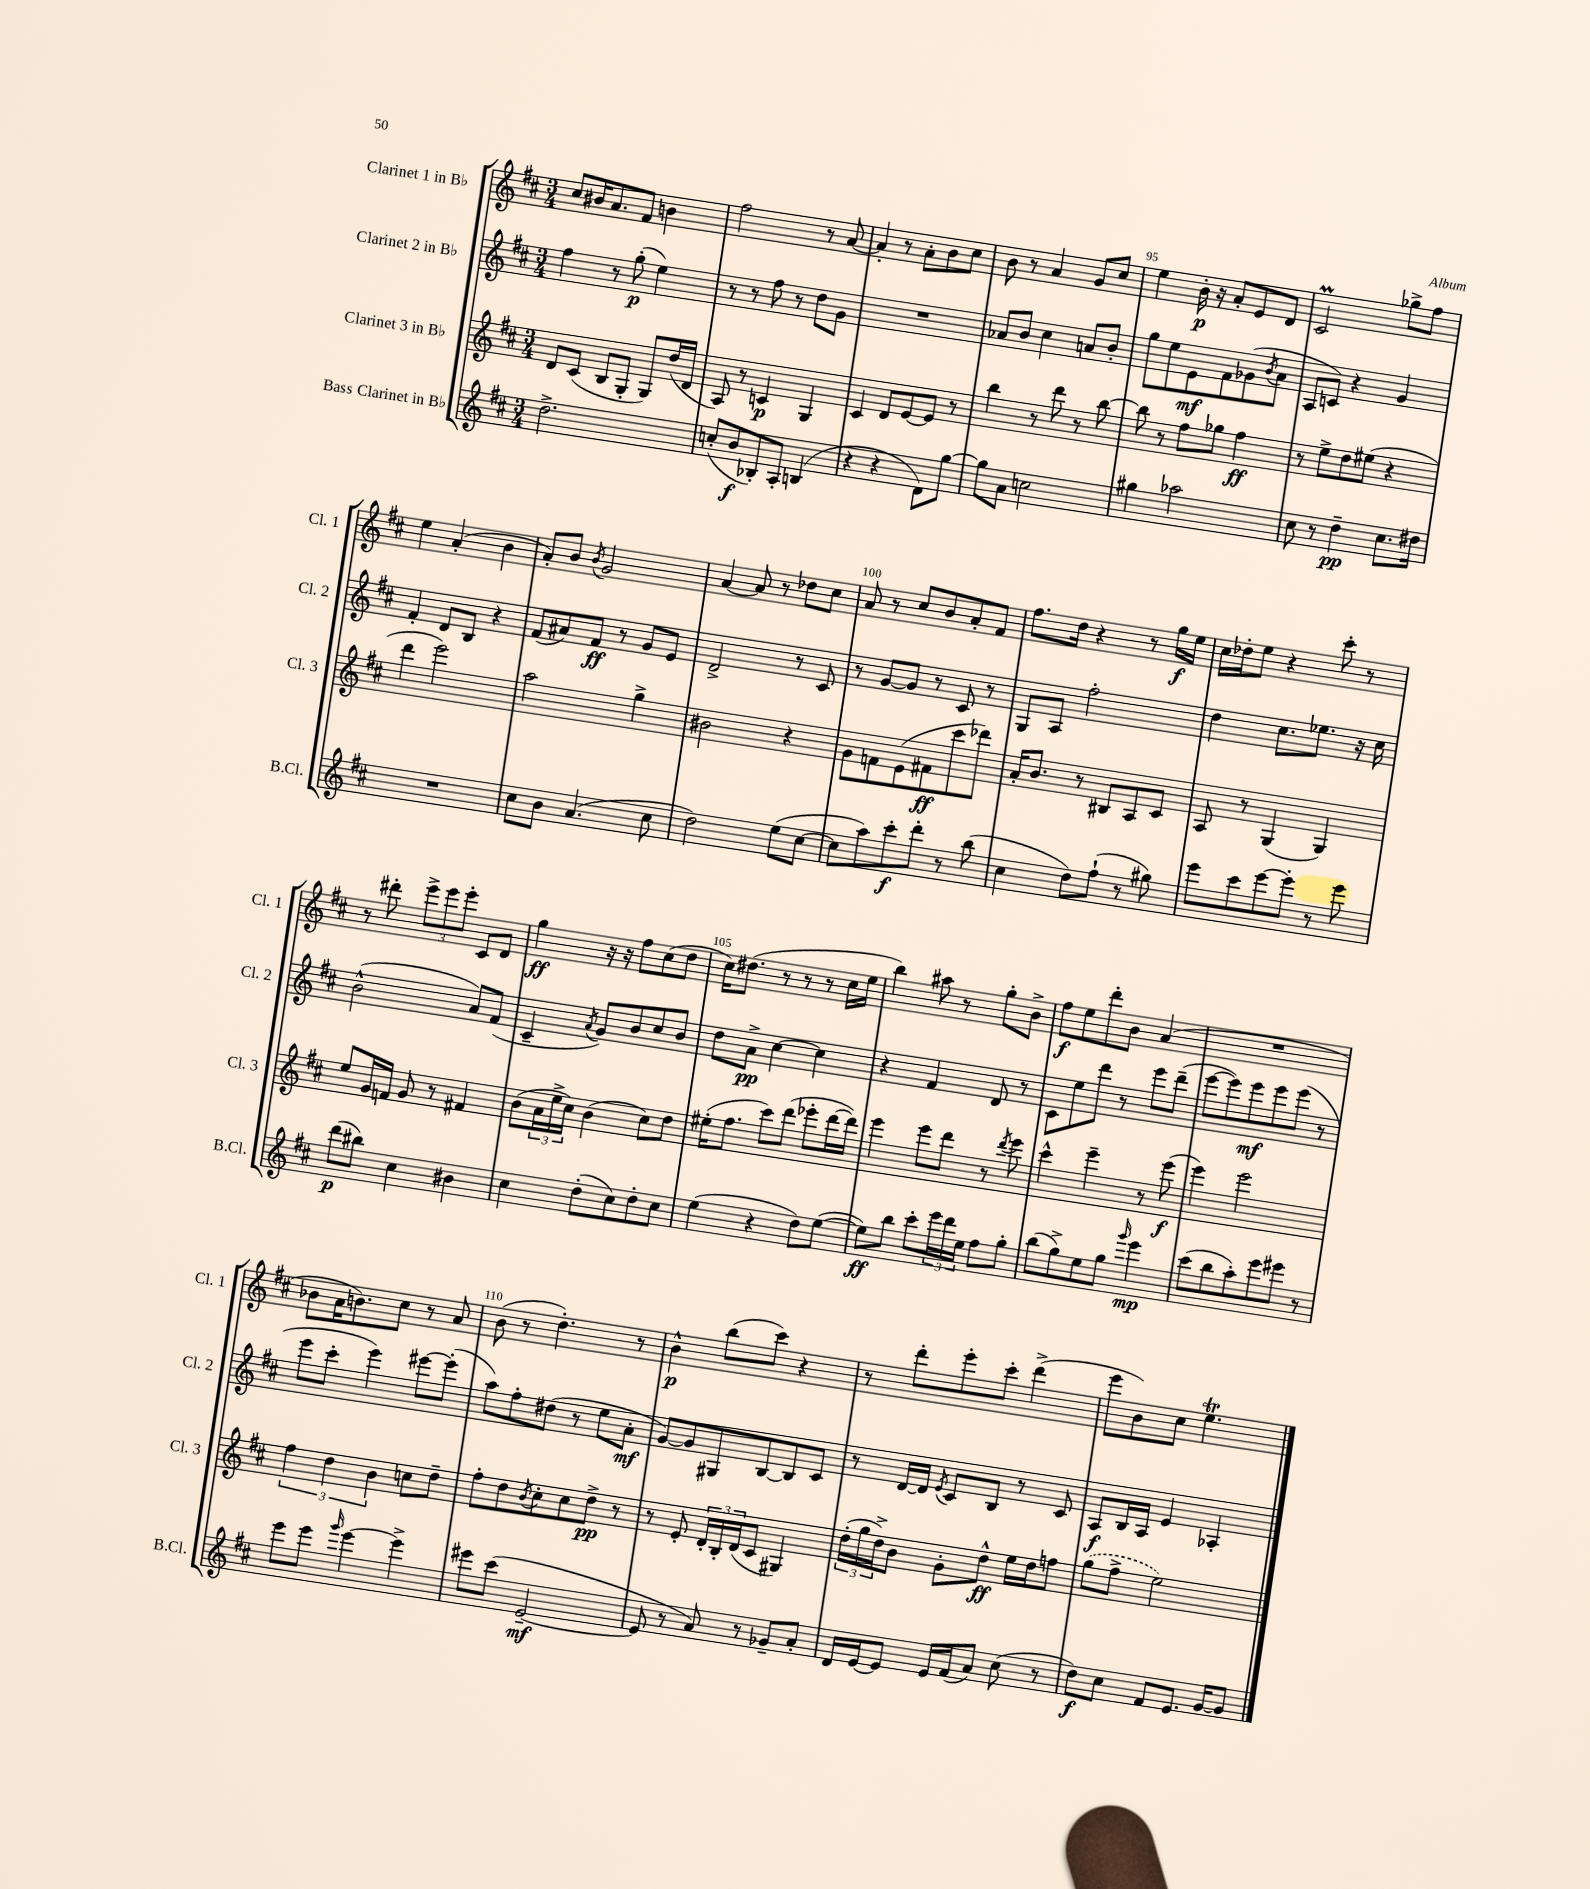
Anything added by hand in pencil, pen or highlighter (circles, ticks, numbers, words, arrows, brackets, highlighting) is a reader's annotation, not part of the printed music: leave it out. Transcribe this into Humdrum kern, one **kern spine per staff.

**kern	**dynam	**kern	**dynam	**kern	**dynam	**kern	**dynam
*part4	*part4	*part3	*part3	*part2	*part2	*part1	*part1
*staff4	*staff4	*staff3	*staff3	*staff2	*staff2	*staff1	*staff1
*I"Bass Clarinet in B♭	*	*I"Clarinet 3 in B♭	*	*I"Clarinet 2 in B♭	*	*I"Clarinet 1 in B♭	*
*I'B.Cl.	*	*I'Cl. 3	*	*I'Cl. 2	*	*I'Cl. 1	*
*clefG2	*	*clefG2	*	*clefG2	*	*clefG2	*
*k[f#c#]	*	*k[f#c#]	*	*k[f#c#]	*	*k[f#c#]	*
*M3/4	*	*M3/4	*	*M3/4	*	*M3/4	*
=91	=91	=91	=91	=91	=91	=91	=91
2.dd^\	.	8d/L	.	4ff#\	.	8cc#/L	.
.	.	(8c#/J	.	.	.	16b#X/K	.
.	.	.	.	.	.	8.a/	.
.	.	8B/L	.	8r	.	.	.
.	.	8G'/J	.	(8gg'\	p	8f#/J	.
.	.	8G/L)	.	4ee\)	.	4bn\	.
.	.	(16dd/L	.	.	.	.	.
.	.	16d/JJ	.	.	.	.	.
=92	=92	=92	=92	=92	=92	=92	=92
(8ccn'/L	.	8A/)	.	8r	.	2ff#\	.
8b/	f	8r	.	8r	.	.	.
8B-X'/)	.	4cn/	p	8ff#\	.	.	.
8A'/J	.	.	.	8r	.	.	.
(4Bn/	.	4G/	.	8dd\L	.	8r	.
.	.	.	.	8g\J	.	[8a/	.
=93	=93	=93	=93	=93	=93	=93	=93
4r	.	4c#/	.	2.r	.	4a'/]	.
4r	.	8d/L	.	.	.	8r	.
.	.	[8e/	.	.	.	8a'\L	.
8d\L)	.	8e/J]	.	.	.	8b\	.
[8gg\J	.	8r	.	.	.	8cc#\J	.
=94	=94	=94	=94	=94	=94	=94	=94
8gg\L]	.	4bb\	.	8a-X/L	.	8b\	.
8a\J	.	.	.	8b/J	.	8r	.
2ccn\	.	8r	.	4cc#\	.	4a/	.
.	.	8ddd\	.	.	.	.	.
.	.	8r	.	8an/L	.	8g/L	.
.	.	[8bb\	.	8b'/J	.	8cc#/J	.
=95	=95	=95	=95	=95	=95	=95	=95
4gg#X\	.	8bb\]	.	8gg\L	.	4ee\	.
.	.	8r	.	8ee\	.	.	.
2aa-X\	.	8ff#\L	.	8e\	mf	16b'\	p
.	.	.	.	.	.	16r	.
.	.	8gg-X\J	.	8f#\	.	8a'/L	.
.	.	4ff#\	ff	(8g-X\	.	8e/	.
.	.	.	.	8qb/	.	.	.
.	.	.	.	8a\J	.	8d/J	.
=96	=96	=96	=96	=96	=96	=96	=96
8cc#\	.	8r	.	8A/L	.	2c#m/	.
8r	.	8ee^\L	.	8cn/J)	.	.	.
4dd~\	pp	8dd\	.	4r	.	.	.
.	.	(8ee#X\J	.	.	.	.	.
8.cc#\L	.	4r	.	4g/	.	8gg-X^\L	.
.	.	.	.	.	.	8ff#\J	.
16dd#X\Jk	.	.	.	.	.	.	.
!!LO:LB:g=z
=97	=97	=97	=97	=97	=97	=97	=97
2.r	.	4ddd\	.	4f#'/	.	4ee\	.
.	.	2eee\)	.	8d/L	.	(4a'/	.
.	.	.	.	8B/J	.	.	.
.	.	.	.	4r	.	4b\	.
=98	=98	=98	=98	=98	=98	=98	=98
8cc#\L	.	2aa\	.	(8f#/L	.	8a'/L)	.
8b\J	.	.	.	8a#X/)	.	8b/J	.
.	.	.	.	.	.	8qb/	.
(4.a/	.	.	.	8f#/J	ff	2g/	.
.	.	.	.	8r	.	.	.
.	.	4gg^\	.	8g/L	.	.	.
8cc#\	.	.	.	8e/J	.	.	.
=99	=99	=99	=99	=99	=99	=99	=99
2dd\)	.	2b#X\	.	2d^/	.	[4a/	.
.	.	.	.	.	.	8a/]	.
.	.	.	.	.	.	8r	.
(8ee\L	.	4r	.	8r	.	8dd-X\L	.
[8cc#\J	.	.	.	8c#/	.	8cc#\J	.
=100	=100	=100	=100	=100	=100	=100	=100
8cc#\L]	.	8g\L	.	8r	.	8a/	.
8aa\)	.	8fn\	.	[8g/L	.	8r	.
8ccc#'\	f	(8e\	.	8g/J]	.	8cc#/L	.
8ddd'\J	.	8f#X\	ff	8r	.	8b/	.
8r	.	8ccc#\	.	8c#/	.	8a'/	.
(8bb\	.	8ddd-X\J)	.	8r	.	8f#/J	.
=101	=101	=101	=101	=101	=101	=101	=101
4cc#\	.	16a'/KL	.	8G/L	.	8.ff#\L	.
.	.	8.b/J	.	.	.	.	.
.	.	.	.	8A/J	.	.	.
.	.	.	.	.	.	16dd\Jk	.
8dd\L)	.	8r	.	2ff#'\	.	4r	.
(8ff#`\J	.	8B#X/L	.	.	.	.	.
8r	.	8A/	.	.	.	8r	.
8gg#X\)	.	8c#/J	.	.	.	16gg\LL	f
.	.	.	.	.	.	16ee\JJ	.
=102	=102	=102	=102	=102	=102	=102	=102
8eee\L	.	8A/	.	4dd\	.	16cc#\LL	.
.	.	.	.	.	.	16dd-X'\J	.
8ccc#\	.	8r	.	.	.	8ee\J	.
[8eee\	.	(4G/	.	8.cc#\L	.	4r	.
8eee'\J]	.	.	.	.	.	.	.
.	.	.	.	8.ee-X\J	.	.	.
8r	.	4G/)	.	.	.	8ccc#'\	.
8eee\	.	.	.	16r	.	8r	.
.	.	.	.	16cc#\	.	.	.
!!LO:LB:g=z
=103	=103	=103	=103	=103	=103	=103	=103
(8ddd\L	p	8ee/L	.	(2b^^\	.	8r	.
8bb#X\J)	.	16g/L	.	.	.	8ddd#X'\	.
.	.	16fn/JJ	.	.	.	.	.
4cc#\	.	8g/	.	.	.	12eee^\L	.
.	.	.	.	.	.	12eee\	.
.	.	8r	.	.	.	.	.
.	.	.	.	.	.	12eee'\J	.
4b#X\	.	4f#X/	.	8a/L)	.	8c#/L	.
.	.	.	.	(8f#/J	.	8d/J	.
=104	=104	=104	=104	=104	=104	=104	=104
4cc#\	.	(8b\L	.	4c#~/	.	4gg\	ff
.	.	24a\L	.	.	.	.	.
.	.	24ee^\	.	.	.	.	.
.	.	24cc#\JJ)	.	.	.	.	.
.	.	.	.	8qa/	.	.	.
(8dd'\L	.	(4b\	.	8g/L)	.	16r	.
.	.	.	.	.	.	16r	.
8cc#\)	.	.	.	8b/	.	8ff#\L	.
8dd'\	.	8cc#\L)	.	8cc#/	.	(8cc#\	.
8cc#\J	.	8dd\J	.	8b/J	.	8dd\J	.
=105	=105	=105	=105	=105	=105	=105	=105
(4ee\	.	(16ee#X'\KL	.	8dd\L	.	16cc#\KL)	.
.	.	8.ff#\J	.	.	.	(8.dd#X\J	.
.	.	.	.	8a^\J	pp	.	.
4r	.	8ccc#\L)	.	[4cc#\	.	8r	.
.	.	(8ddd\J	.	.	.	8r	.
8dd\L)	.	8eee-X'\L	.	4cc#\]	.	8r	.
([8ee\J	.	[16ddd\L	.	.	.	16cc#\LL	.
.	.	16ddd\JJ])	.	.	.	16ee\JJ	.
=106	=106	=106	=106	=106	=106	=106	=106
8ee\L])	ff	4eee\	.	4r	.	4bb\)	.
8bb\J	.	.	.	.	.	.	.
8ccc#'\L	.	8eee\L	.	4f#/	.	8aa#X\	.
24eee\L	.	8ddd\J	.	.	.	8r	.
24ddd\	.	.	.	.	.	.	.
24ee\JJ	.	.	.	.	.	.	.
8ff#\L	.	8r	.	8d/	.	8gg'\L	.
.	.	8qddd/	.	.	.	.	.
8gg'\J	.	8eee\	.	8r	.	8b^\J	.
=107	=107	=107	=107	=107	=107	=107	=107
(8bb\L	.	4ccc#^^\	.	8c#\L	.	8ff#\L	f
8gg^\)	.	.	.	8ee\	.	8ee\	.
8ee\	.	4eee~\	.	8ddd\J	.	8ddd'\	.
8gg\J	.	.	.	8r	.	8b\J	.
16qqggg/	.	.	.	.	.	.	.
4eee\	mp	8r	.	8eee\L	.	(4a/	.
.	.	(8eee\	f	(8ddd~\J	.	.	.
=108	=108	=108	=108	=108	=108	=108	=108
(8ccc#\L	.	4eee\)	.	[8eee\L	.	2.r	.
8bb\	.	.	.	8eee\])	.	.	.
8aa'\)	.	2eee\	.	8eee\	mf	.	.
8eee\	.	.	.	8eee\	.	.	.
8eee#X\J	.	.	.	(8eee\J	.	.	.
8r	.	.	.	8r	.	.	.
!!LO:LB:g=z
=109	=109	=109	=109	=109	=109	=109	=109
8eee\L	.	6ff#\	.	8eee\L	.	8b-X\L	.
8eee\J	.	.	.	8ccc#'\J	.	16a\K	.
.	.	6dd\	.	.	.	.	.
.	.	.	.	.	.	8.bn\)	.
16qqggg/	.	.	.	.	.	.	.
[4eee\	.	.	.	4eee\)	.	.	.
.	.	6b\	.	.	.	.	.
.	.	.	.	.	.	8cc#\J	.
4eee^\]	.	8ccn\L	.	[8eee#X\L	.	8r	.
.	.	8dd~\J	.	(8eee#'\J]	.	8a/	.
=110	=110	=110	=110	=110	=110	=110	=110
8eee#X\L	.	8ff#'\L	.	8aa\L)	.	(8b\	.
(8ccc#\J	.	8dd\	.	8ff#'\	.	8r	.
.	.	8qb/	.	.	.	.	.
[2e~/	mf	8cc#'\	.	(8dd#X\J	.	4.dd'\)	.
.	.	8cc#\	.	8r	.	.	.
.	.	8dd^\J	pp	8ee\L	.	.	.
.	.	8r	.	8a'\J	mf	8r	.
=111	=111	=111	=111	=111	=111	=111	=111
8e/]	.	8r	.	[8g/L)	.	4b^^\	p
8r	.	8e'/	.	8g/]	.	.	.
8a/)	.	24d'/LL	.	8G#X/	.	(8bb\L	.
.	.	24B'/	.	.	.	.	.
.	.	(24d/J	.	.	.	.	.
8r	.	8c#/J	.	[8B/	.	8ccc#\J)	.
8g-X~/L	.	4G#X/)	.	8B/]	.	4r	.
8a'/J	.	.	.	8c#/J	.	.	.
=112	=112	=112	=112	=112	=112	=112	=112
16d/LL	.	(24dd'\LL	.	8r	.	8r	.
.	.	24gg\	.	.	.	.	.
[16e/J	.	.	.	.	.	.	.
.	.	24dd^\J)	.	.	.	.	.
8e/J]	.	8b\J	.	[16d/LL	.	8ddd'\L	.
.	.	.	.	16d/JJ]	.	.	.
.	.	.	.	8qe/	.	.	.
16e/LL	.	8g'\L	.	8c#/L	.	8eee'\	.
(16f#/J	.	.	.	.	.	.	.
8a/J)	.	8dd^^\J	ff	8B/J	.	8ccc#'\J	.
(8cc#\	.	16ee\LL	.	8r	.	(4ddd^\	.
.	.	16dd\J	.	.	.	.	.
8r	.	8ffn\J	.	8c#/	.	.	.
=113	=113	=113	=113	=113	=113	=113	=113
8dd\L)	f	(8gg\L	.	8A/L	f	8eee\L	.
8cc#\J	.	8ff#^\J	.	16B/L	.	8b\)	.
.	.	.	.	16A/JJ	.	.	.
8f#/L	.	2ee\)	.	4e/	.	8cc#\J	.
8.e/J	.	.	.	.	.	4.eeT\	.
.	.	.	.	4A-X'/	.	.	.
[16g/KL	.	.	.	.	.	.	.
8g/J]	.	.	.	.	.	.	.
==	==	==	==	==	==	==	==
*-	*-	*-	*-	*-	*-	*-	*-
